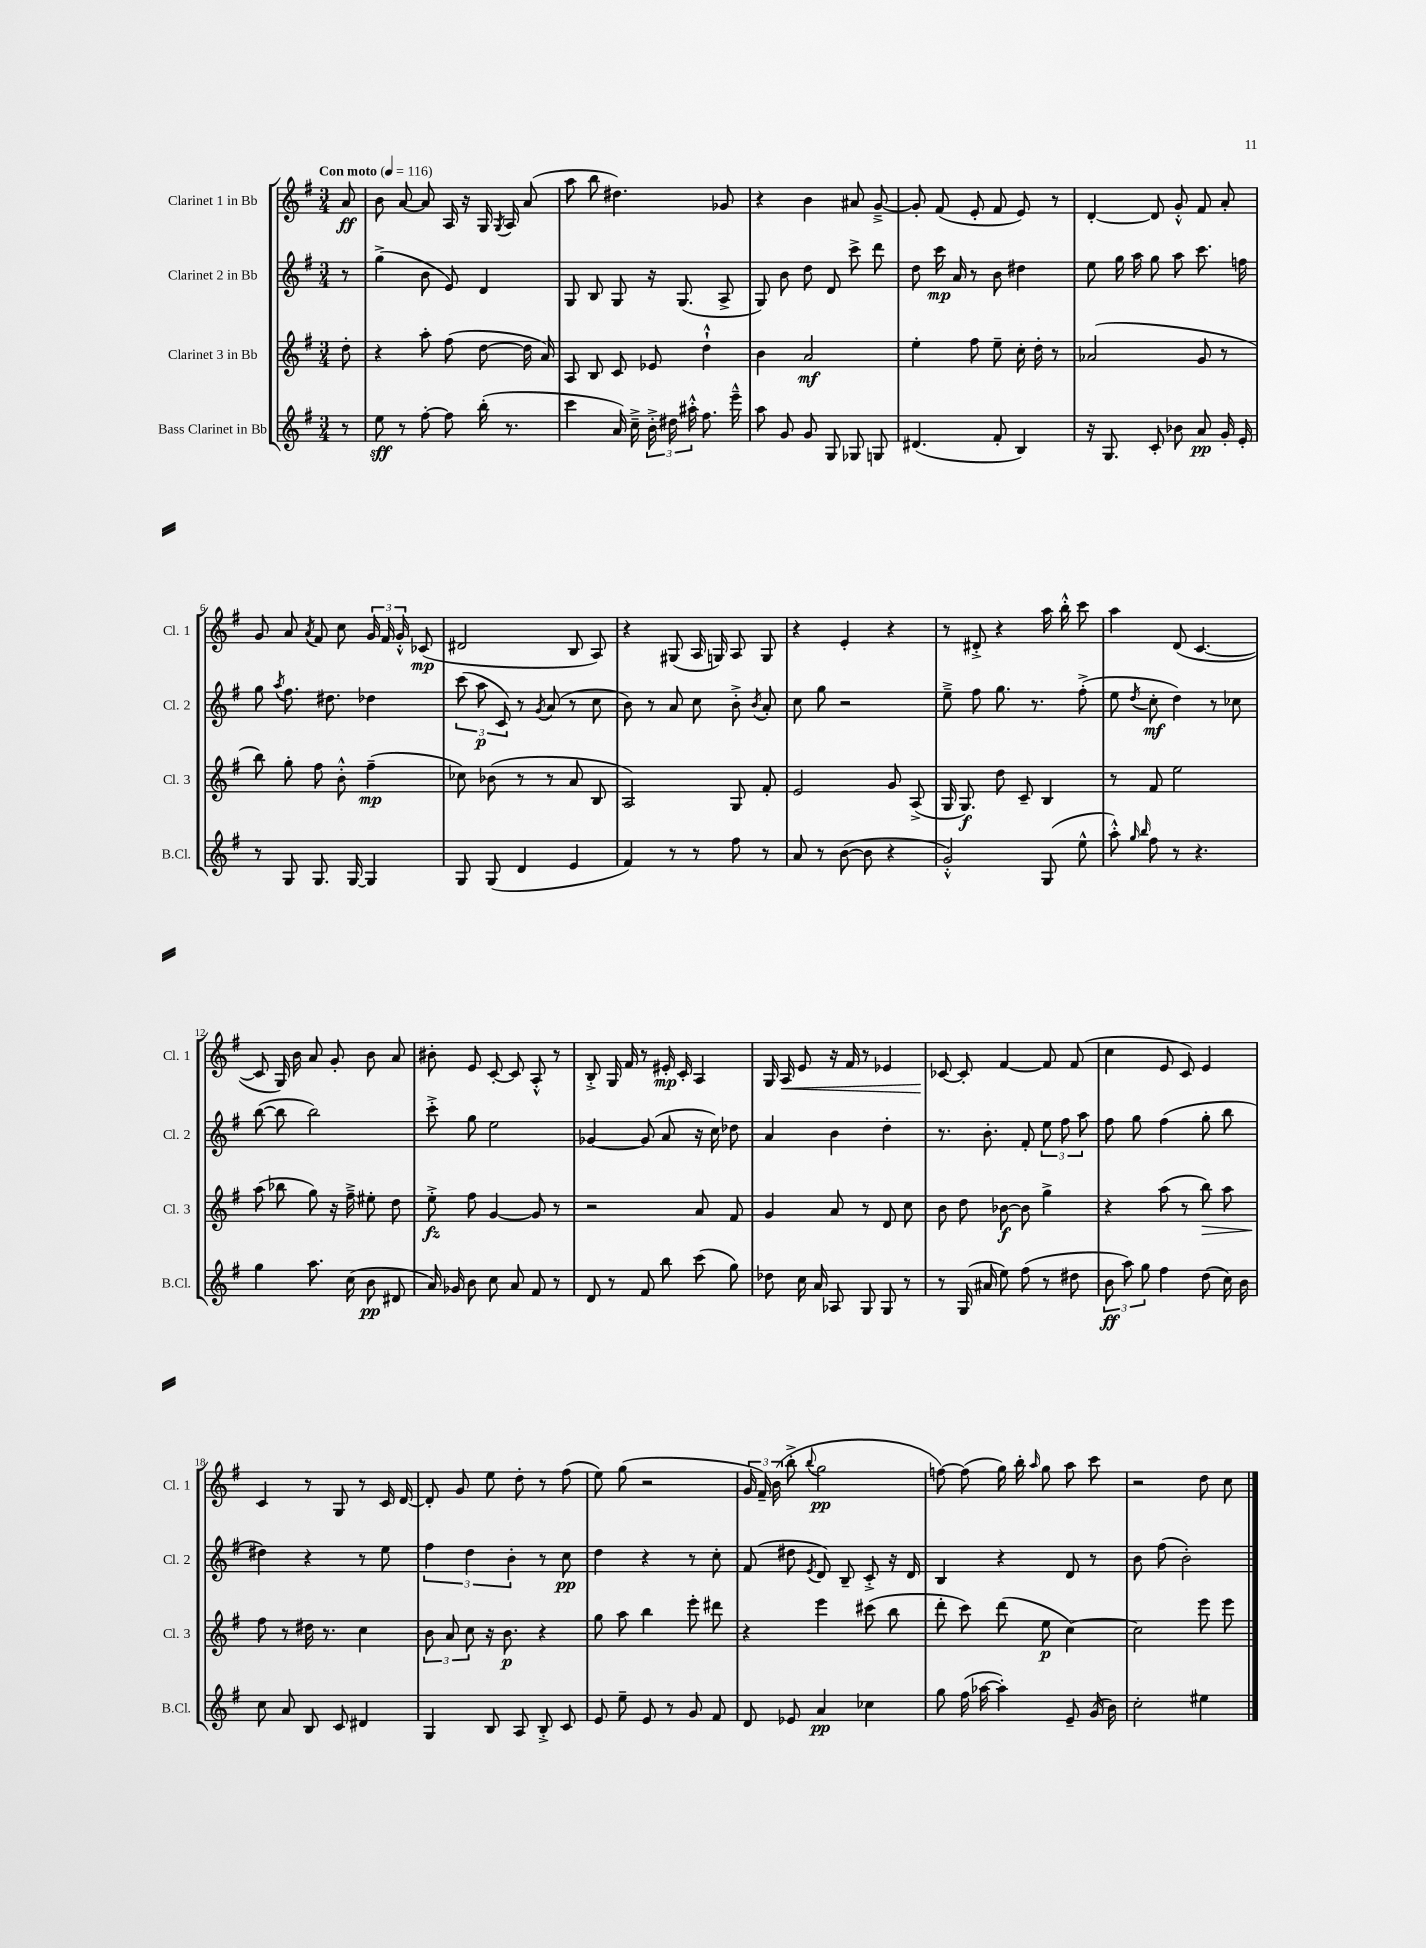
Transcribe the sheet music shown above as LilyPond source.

<<
\new StaffGroup <<
\new Staff = "s0" \with { instrumentName = "Clarinet 1 in Bb" shortInstrumentName = "Cl. 1" } {
    \clef treble \key g \major \numericTimeSignature \time 3/4 \partial 8 \tempo "Con moto" 4 = 116
    \autoBeamOff a'8\ff |
    b'8 a'8~ a'8 a16 r16 g16 \acciaccatura { g8 } a16 a'8( |
    a''8 b''8 dis''4.) ges'8 |
    r4 b'4 ais'8 g'8~---> |
    g'8-. fis'8( e'8-. fis'8 e'8) r8 |
    d'4~-. d'8 g'8-.-^ fis'8 a'8-. |
    g'8 a'8 \acciaccatura { a'8 } fis'8 c''8 \tuplet 3/2 { g'16 fis'16 g'16-.-^ } ces'8\mp( |
    dis'2 b8 a8) |
    r4 gis8( a16 g16) a8 g8 |
    r4 e'4-. r4 |
    r8 dis'8-.-> r4 a''16 b''16-.-^ c'''8 |
    a''4 d'8( c'4.~ |
    c'8 g16) b'16 a'8 g'8-. b'8 a'8 |
    bis'8-. e'8 c'8~-. c'8 a8-.-^ r8 |
    b8-.-> g16 fis'16 r8 eis'16-.\mp c'16-. a4 |
    g16 a16\< e'8 r16 fis'16 r8 ees'4 |
    ces'8~\! ces'8-. fis'4~ fis'8 fis'8( |
    c''4 e'8 c'8) e'4 |
    c'4 r8 g8 r8 c'16 d'16~ |
    d'8-. g'8 e''8 d''8-. r8 fis''8( |
    e''8) g''8( r2 |
    \tuplet 3/2 { g'16 fis'16--) b'16( } b''8-.-> \appoggiatura { b''8 } g''2\pp |
    f''8~) f''8( g''16) b''16-. \grace { a''16 } g''8 a''8 c'''8 |
    r2 d''8 c''8 \bar "|." |
}
\new Staff = "s1" \with { instrumentName = "Clarinet 2 in Bb" shortInstrumentName = "Cl. 2" } {
    \clef treble \key g \major \numericTimeSignature \time 3/4 \partial 8
    \autoBeamOff r8 |
    g''4->( b'8 e'8) d'4 |
    g8 b8 g8 r16 g8.( a8-> |
    g8) b'8 d''8 d'8 c'''8-> d'''8 |
    d''8 c'''16\mp a'16 r8 b'8 dis''4 |
    e''8 g''16 a''16 g''8 a''8 c'''8. f''16 |
    g''8 \acciaccatura { a''8 } fis''8. dis''8. des''4 |
    \tuplet 3/2 { c'''8( a''8\p c'8) } r8 \acciaccatura { g'8 } a'8( r8 c''8 |
    b'8) r8 a'8 c''8 b'8-.-> \acciaccatura { b'8 } a'8-. |
    c''8 g''8 r2 |
    e''8---> fis''8 g''8. r8. fis''8-.->( |
    e''8 \acciaccatura { d''8 } c''8-.\mf d''4) r8 ces''8 |
    b''8~( b''8 b''2) |
    c'''8-.-> g''8 e''2 |
    ges'4~ ges'8( a'8 r16 c''16) des''8 |
    a'4 b'4 d''4-. |
    r8. b'8.-. fis'8-. \tuplet 3/2 { e''8 fis''8 a''8 } |
    fis''8 g''8 fis''4( g''8-. b''8 |
    dis''4) r4 r8 e''8 |
    \tuplet 3/2 { fis''4 d''4 b'4-. } r8 c''8\pp |
    d''4 r4 r8 c''8-. |
    fis'8( dis''8 \acciaccatura { e'8 } d'8) b8-- c'8-.-> r16 d'16 |
    b4 r4 d'8 r8 |
    b'8 fis''8( b'2-.) \bar "|." |
}
\new Staff = "s2" \with { instrumentName = "Clarinet 3 in Bb" shortInstrumentName = "Cl. 3" } {
    \clef treble \key g \major \numericTimeSignature \time 3/4 \partial 8
    \autoBeamOff d''8-. |
    r4 a''8-. fis''8( d''8~ d''16 a'16) |
    a8 b8 c'8 ees'8 d''4-!-^ |
    b'4 a'2\mf |
    e''4-. fis''8 e''8-- c''16-. d''16-. r8 |
    aes'2( g'8 r8 |
    b''8) g''8-. fis''8 b'8-.-^ fis''4--\mp( |
    ces''8) bes'8( r8 r8 a'8 b8 |
    a2) g8 fis'8-. |
    e'2 g'8 a8->( |
    g16 g8.\f) d''8 c'8-- b4 |
    r8 fis'8 e''2 |
    a''8( bes''8 g''8) r16 fis''16---> eis''8-. d''8 |
    e''8-.->\fz fis''8 g'4~ g'8 r8 |
    r2 a'8 fis'8 |
    g'4 a'8 r8 d'8 c''8 |
    b'8 d''8 bes'8~\f bes'8 g''4-> |
    r4 a''8( r8 b''8\>) a''8 |
    fis''8\! r8 dis''16 r8. c''4 |
    \tuplet 3/2 { b'8 a'8 c''8 } r16 b'8.\p r4 |
    g''8 a''8 b''4 e'''8-. dis'''8 |
    r4 e'''4 cis'''8( b''8 |
    d'''8-. c'''8) d'''8( e''8\p c''4~) |
    c''2 e'''8 e'''8 \bar "|." |
}
\new Staff = "s3" \with { instrumentName = "Bass Clarinet in Bb" shortInstrumentName = "B.Cl." } {
    \clef treble \key g \major \numericTimeSignature \time 3/4 \partial 8
    \autoBeamOff r8 |
    e''8\sff r8 fis''8~-. fis''8 b''16-.( r8. |
    c'''4 a'16) c''16---> \tuplet 3/2 { b'16-.-> dis''16 ais''16-.-^ } fis''8. e'''16---^ |
    a''8 g'8 g'8 g8 ges8 g8 |
    dis'4.( fis'8-. b4) |
    r16 g8. c'8-. bes'8 a'8\pp g'16-. e'16-. |
    r8 g8 g8. g16~ g4 |
    g8 g8( d'4 e'4 |
    fis'4) r8 r8 fis''8 r8 |
    a'8 r8 b'8~( b'8 r4 |
    g'2-.-^) g8( e''8-^ |
    a''8-.-^) \grace { g''16 b''16 } fis''8 r8 r4. |
    g''4 a''8. c''16( b'8\pp dis'8 |
    a'16) ges'16 b'8 c''8 a'8 fis'8 r8 |
    d'8 r8 fis'8 b''8 c'''8( g''8) |
    des''8 c''16 a'16 aes8 g8 g8 r8 |
    r8 g16( ais'16 e''8) fis''8( r8 dis''8 |
    \tuplet 3/2 { b'8\ff a''8) g''8 } fis''4 d''8( c''16) b'16 |
    c''8 a'8 b8 c'8 dis'4 |
    g4 b8 a8 b8-.-> c'8 |
    e'8 e''8-- e'8 r8 g'8 fis'8 |
    d'8 ees'8 a'4\pp ces''4 |
    g''8 fis''16( aes''16~ aes''4-.) e'8-- g'16( b'16) |
    c''2-. eis''4 \bar "|." |
}
>>
>>
